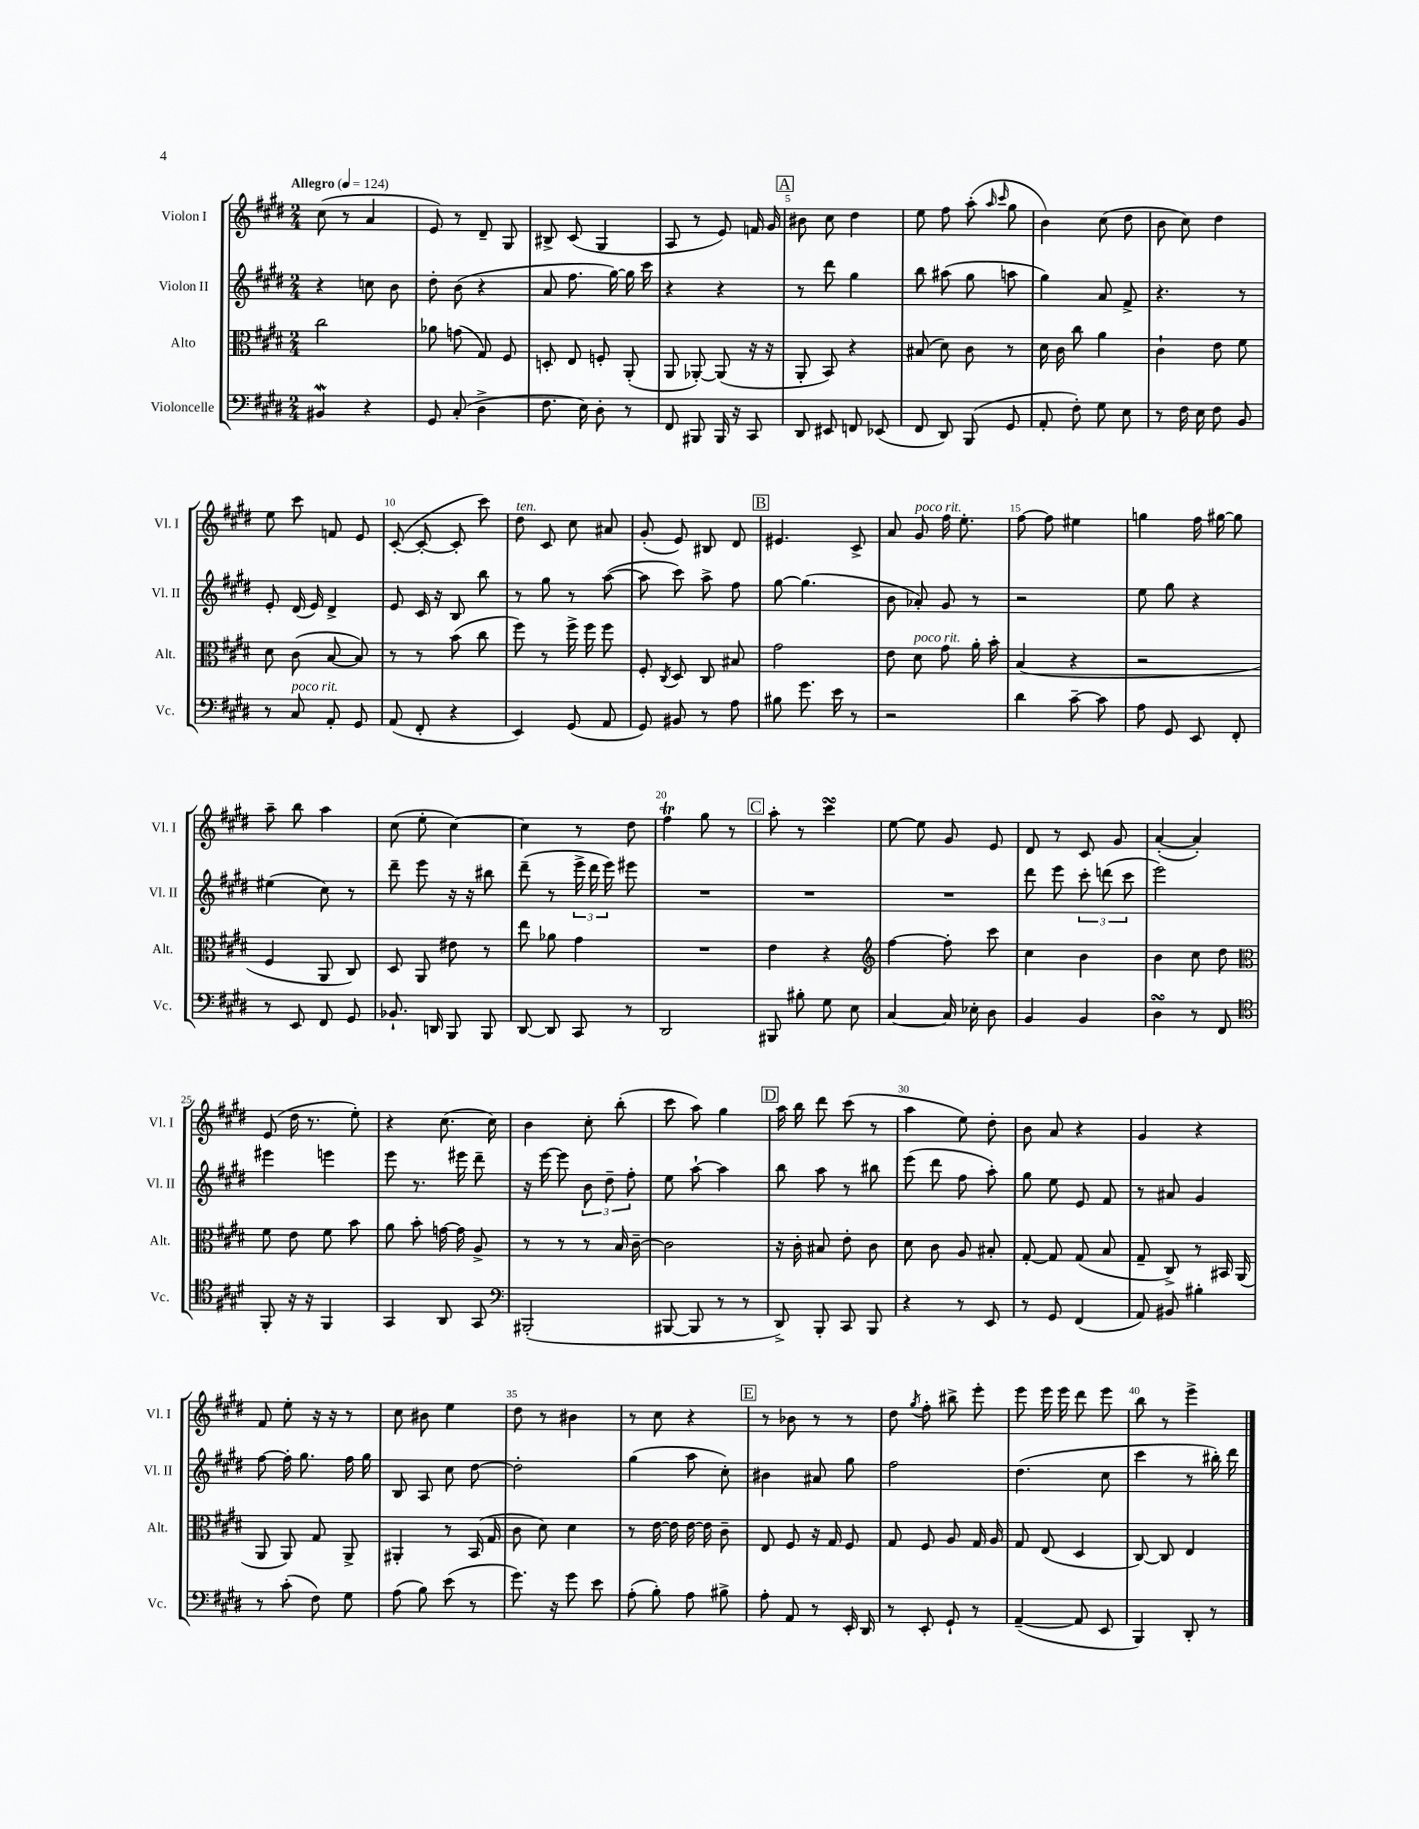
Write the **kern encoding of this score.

**kern	**kern	**kern	**kern
*staff4	*staff3	*staff2	*staff1
*clefF4	*clefC3	*clefG2	*clefG2
*k[f#c#g#d#]	*k[f#c#g#d#]	*k[f#c#g#d#]	*k[f#c#g#d#]
*M2/4	*M2/4	*M2/4	*M2/4
*MM124	*MM124	*MM124	*MM124
4BB#	2cc#	4r	(8cc#
.	.	.	8r
4r	.	8cc	4a
.	.	8b	.
=	=	=	=
8GG#	8a-	8dd#'	8e)
(8C#'	(8g	(8b	8r
4D#^	8G#)	4r	8d#~
.	8F#	.	8G#
=	=	=	=
8.F#	8D'	8a	8B#^
.	8E	8.ff#	(8c#
16E)	.	.	.
8D#'	8F'	.	4G#
.	.	[16gg#)	.
8r	(8AA'	16gg#]	.
.	.	16ccc#	.
=	=	=	=
8FF#	8AA	4r	8A
8BBB#	[8AA-')	.	8r
16BBB#	(8AA-]	4r	8e)
16r	.	.	.
8CC#	16r	.	16f
.	16r	.	16g#
=	=	=	=
8DD#	8AA'	8r	8b#
8EE#	8BB)	8ddd#	8cc#
8FF	4r	4gg#	4dd#
(8EE-	.	.	.
=	=	=	=
8FF#	(8B#	8bb	8ee
8DD#)	8d#)	(8aa#	8ff#
(8BBB	8c#	8gg#	(8aa'
.	.	.	16qqaa
.	.	.	16qqccc#
8GG#	8r	8aa	8gg#
=	=	=	=
8AA'	16d#	4gg#)	4b)
.	16c#	.	.
8F#')	8cc#	.	.
8G#	4a	8a	(8cc#
8E	.	8f#^	8dd#
=	=	=	=
8r	4c#`	4.r	8b
16F#	.	.	8cc#)
16E	.	.	.
8F#	8e	.	4dd#
8BB	8f#	8r	.
=	=	=	=
8r	8d#	8e'	8ee
8C#	(8c#	(16d#	8ccc#
.	.	16e)	.
8AA'	[8B	4d#^	8f
8GG#	8B])	.	8e
=	=	=	=
(8AA	8r	8e	([8c#'
8FF#'	8r	16c#	8c#'_
.	.	16r	.
4r	(8b	8B	8c#']
.	8cc#	8bb	8ccc#)
=	=	=	=
4EE)	8ff#)	8r	8dd#
.	8r	8gg#	8c#
(8GG#	16ff#^	8r	8cc#
.	16ff#	.	.
8AA	8ff#	([8aa	8a#
=	=	=	=
8GG#)	8F#'	8aa]	(8g#'
.	8qC#	.	.
8BB#	8D#	8ccc#)	8e)
8r	8C#	8aa^	8B#
8A	8B#	8ff#	8d#
=	=	=	=
8B#	2g#	[8gg#	4.e#
8.g#	.	(4.gg#]	.
16e	.	.	.
8r	.	.	8c#^
=	=	=	=
2r	8e	8b	8a
.	8d#	8a-')	8g#
.	8g#	8g#	16ff#
.	.	.	8.ee'
.	16a'	8r	.
.	16b'	.	.
=	=	=	=
4d#	(4B	2r	[8ff#
.	.	.	8ff#]
[8c#~	4r	.	4ee#
8c#]	.	.	.
=	=	=	=
8A	2r	8ee	4gg
8GG#	.	8gg#	.
8EE	.	4r	16ff#
.	.	.	[16gg#
8FF#'	.	.	8gg#]
=	=	=	=
8r	4F#	(4ee#	8aa~
8EE	.	.	8bb
8FF#	8AA	8cc#)	4aa
8GG#	8C#)	8r	.
=	=	=	=
8.BB-`	8D#	8ddd#~	(8cc#
.	8AA	8eee	8ee'
16DD	.	.	.
8BBB	8e#	16r	[4cc#)
.	.	16r	.
8BBB	8r	8bb#	.
=	=	=	=
[8DD#	8ee	(8ddd#~	4cc#]
8DD#]	8a-	8r	.
8CC#	4g#	24eee^	8r
.	.	24ddd#	.
.	.	24eee)	.
8r	.	8eee#	8dd#
=	=	=	=
2DD#	2r	2r	4ff#
.	.	.	8gg#
.	.	.	8r
=	=	=	=
8BBB#	4e	2r	8aa'
8B#'	.	.	8r
8G#	4r	.	4ccc#
8E	.	.	.
=	=	=	=
*	*clefG2	*	*
[4C#	[4ff#	2r	[8ee
.	.	.	8ee]
16C#]	8ff#']	.	8g#
16E-'	.	.	.
8D#	8ccc#	.	8e
=	=	=	=
4BB	4cc#	8ddd#	8d#
.	.	8eee	8r
4BB	4b	12ccc#'	8c#
.	.	(12ddd	.
.	.	.	8g#
.	.	12ccc#	.
=	=	=	=
4D#	4b	2eee)	([4a'
8r	8cc#	.	4a'])
8FF#	8dd#	.	.
=	=	=	=
*clefC4	*clefC3	*	*
8FF#'	8f#	4eee#	(8e
16r	8e	.	16dd#
16r	.	.	8.r
4FF#	8f#	4eee	.
.	8b	.	8ee')
=	=	=	=
4GG#	8a	8eee	4r
.	8b'	8.r	.
8AA	[16g	.	(8.cc#
.	16g]	16eee#	.
8GG#	8A^	8ddd#~	.
.	.	.	16cc#)
=	=	=	=
*clefF4	*	*	*
(2BBB#'	8r	16r	4b
.	.	[16eee	.
.	8r	8eee]	.
.	8r	12b	8cc#'
.	.	12dd#~	.
.	16B	.	(8bb'
.	.	12ff#'	.
.	[16c#~	.	.
=	=	=	=
[8BBB#	2c#]	8ee	8ccc#
8BBB#]	.	[8aa`	8aa)
8r	.	4aa]	4gg#
8r	.	.	.
=	=	=	=
8DD#^)	16r	8bb	16aa
.	16c#'	.	16bb
8BBB'	8B#	8aa	8ddd#
8CC#	8e'	8r	(8ccc#
8BBB	8c#	8bb#	8r
=	=	=	=
4r	8d#	(8eee	4aa
.	8c#	8ddd#	.
8r	8A	8ff#	8ee)
8EE	8B#'	8aa')	8dd#'
=	=	=	=
8r	[8G#'	8gg#	8b
8GG#	8G#]	8ee	8a
(4FF#	(8G#	8e	4r
.	8B	8f#	.
=	=	=	=
8AA)	8G#~	8r	4g#
8BB#	8C#^)	8a#	.
4B#'	8r	4g#	4r
.	16BB#	.	.
.	(16AA	.	.
=	=	=	=
8r	8AA	[8ff#	8f#
(8c#'	8AA)	16ff#']	8ee'
.	.	8.gg#	.
8F#)	8G#	.	16r
.	.	.	16r
8G#	8AA^	16ff#	8r
.	.	16gg#	.
=	=	=	=
(8A	4AA#'	8B	8cc#
8B)	.	8A	8b#
(8e	8r	8cc#	4ee
8r	(16BB	[8dd#	.
.	16G#	.	.
=	=	=	=
8.g#)	8c#	2dd#']	8dd#
.	8d#)	.	8r
16r	.	.	.
8g#	4d#	.	4b#
8e	.	.	.
=	=	=	=
(8A'	8r	(4gg#	8r
8B')	[16e	.	8cc#
.	16e]	.	.
8A	[16e	8aa	4r
.	16e]	.	.
8B#^	8c#~	8cc#')	.
=	=	=	=
8A'	8E	4b#	8r
8AA	8F#	.	8b-
8r	16r	8a#	8r
.	16G#	.	.
16EE'	8F#	8gg#	8r
16DD#	.	.	.
=	=	=	=
8r	8G#	2ff#	8dd#
.	.	.	8qgg#
8EE'	8F#	.	8ff#'
8GG#`	8A	.	8bb#^
8r	16G#	.	8eee'
.	16A	.	.
=	=	=	=
([4AA~	8G#	(4.dd#	8eee
.	(8E	.	16eee
.	.	.	16eee
8AA]	4D#	.	8ddd#
8EE	.	8cc#	8eee
=	=	=	=
4BBB)	[8C#)	4ccc#	8bb
.	8C#]	.	8r
8DD#'	4E	8r	4eee^
8r	.	16bb#')	.
.	.	16ddd#	.
==	==	==	==
*-	*-	*-	*-
